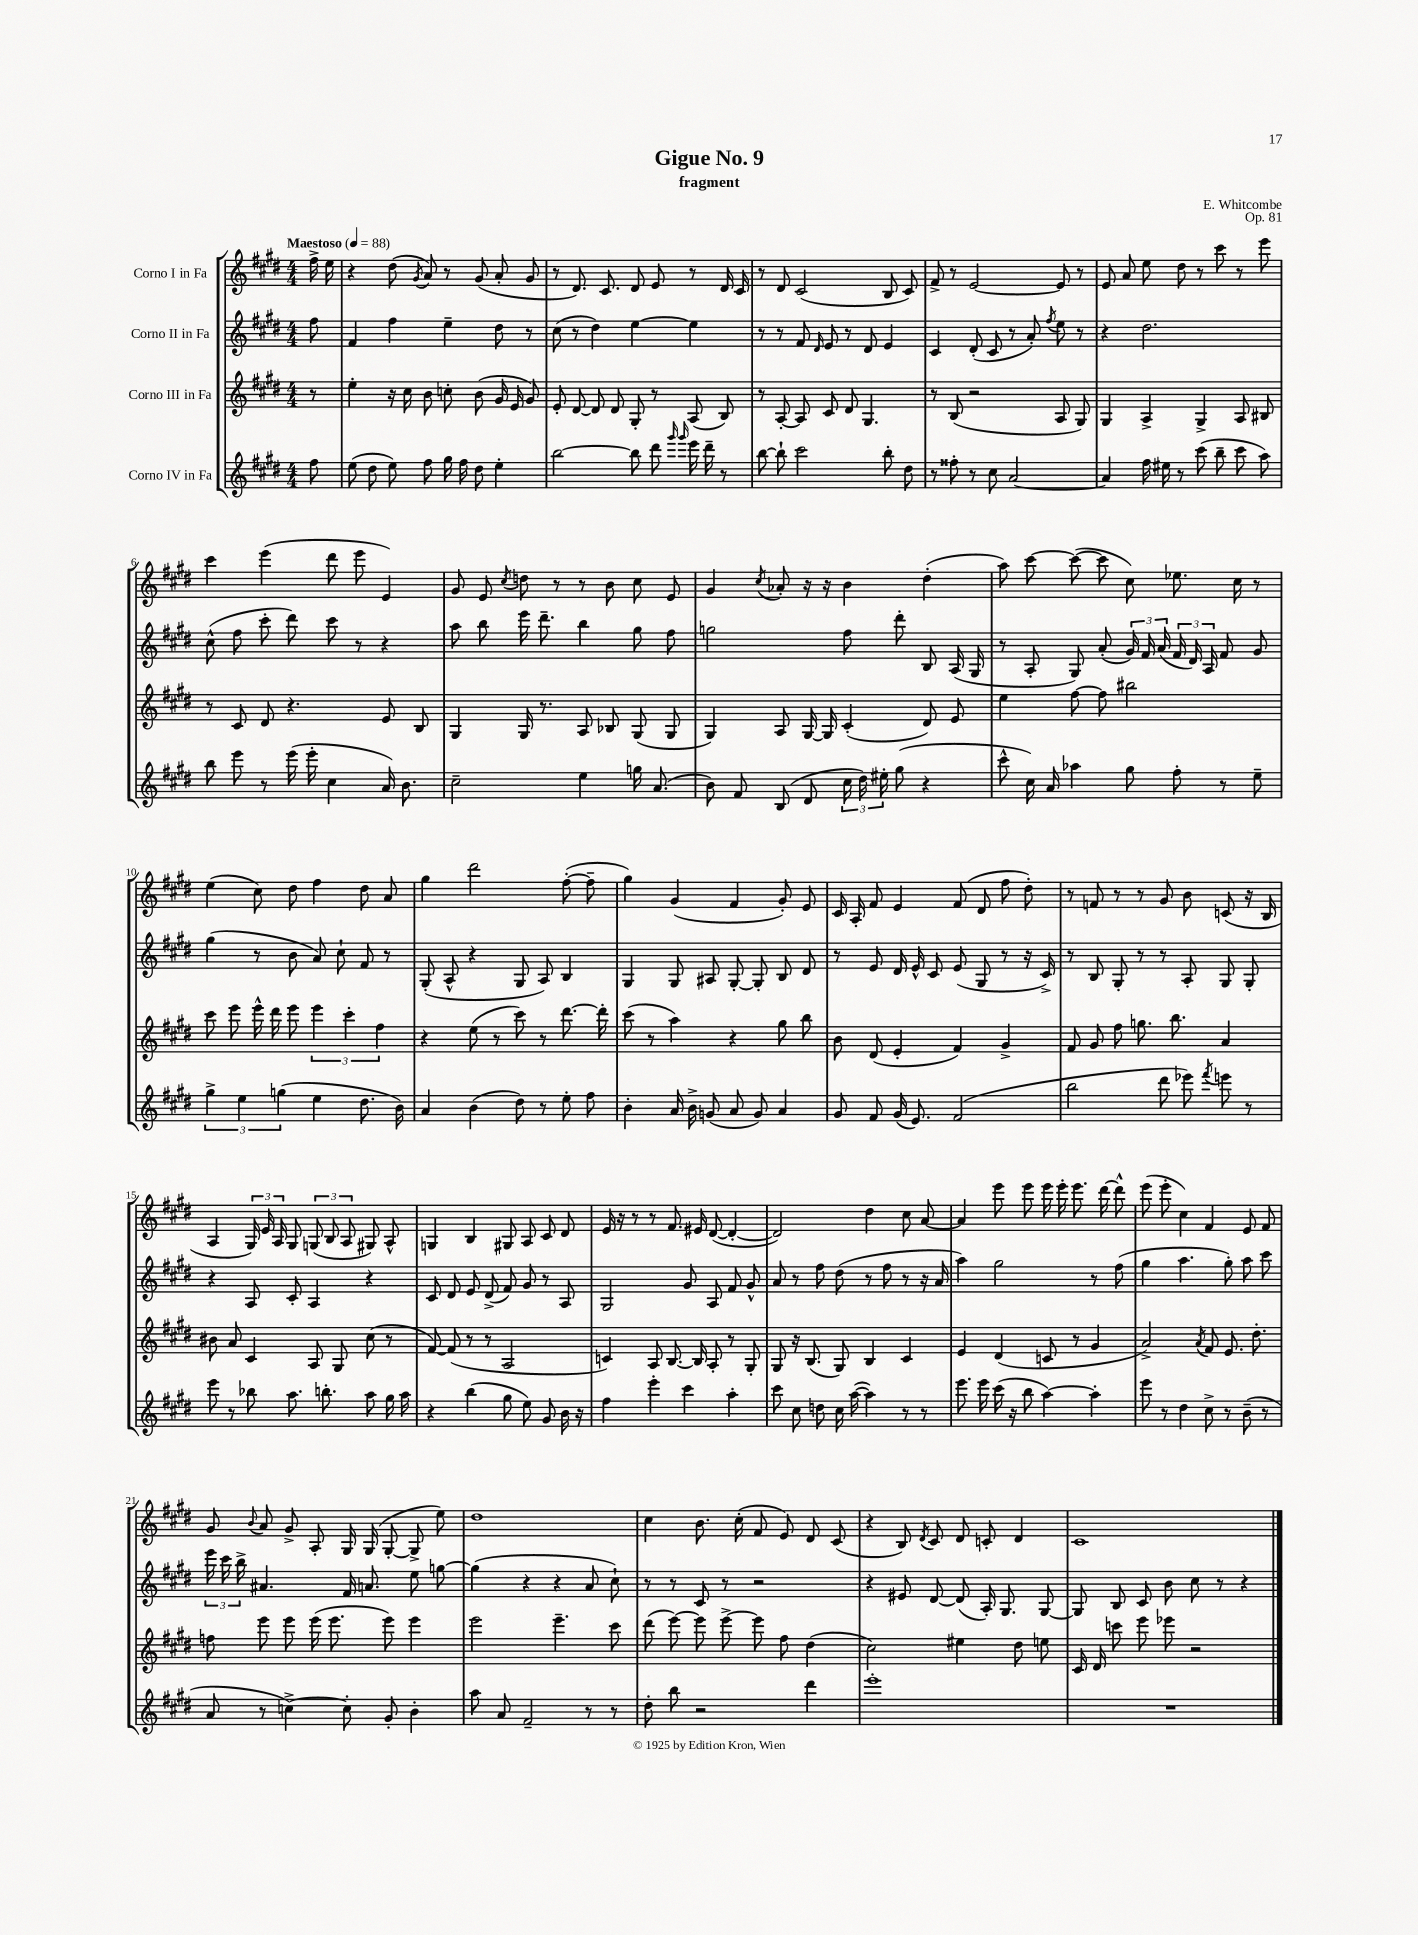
\header { title = "Gigue No. 9" composer = "E. Whitcombe" subtitle = "fragment" opus = "Op. 81" }
<<
\new StaffGroup <<
\new Staff = "s0" \with { instrumentName = "Corno I in Fa" } {
    \clef treble \key e \major \numericTimeSignature \time 4/4 \partial 8 \tempo "Maestoso" 4 = 88
    \autoBeamOff fis''16-> e''16 |
    r4 dis''8( \acciaccatura { gis'8 } a'8) r8 gis'8( a'8-. gis'8 |
    r8 dis'8.) cis'8. dis'8 e'8 r8 dis'16 cis'16 |
    r8 dis'8 cis'2( b8 cis'8) |
    fis'8-> r8 e'2~ e'8 r8 |
    e'8 a'8 e''8 dis''8 r8 cis'''8 r8 e'''8 |
    cis'''4 e'''4( dis'''8 e'''8 e'4) |
    gis'8 e'8 \acciaccatura { cis''8 } d''8 r8 r8 b'8 cis''8 e'8 |
    gis'4 \acciaccatura { cis''8 } aes'8-. r16 r16 b'4 dis''4-.( |
    a''8) cis'''8~ cis'''8~( cis'''8 cis''8) ees''8. cis''16 r8 |
    e''4( cis''8) dis''8 fis''4 dis''8 a'8 |
    gis''4 dis'''2 fis''8~-.( fis''8-- |
    gis''4) gis'4( fis'4 gis'8-.) e'8 |
    cis'16 a16-. fis'8 e'4 fis'8( dis'8 fis''8 dis''8-.) |
    r8 f'8 r8 r8 gis'8 b'8 c'8( r16 b16 |
    a4 \tuplet 3/2 { gis16) e'16 a16 } gis8 \tuplet 3/2 { g8( b8 a8 } gis8) a8-^ |
    g4 b4 gis8 a8 cis'8 dis'8 |
    e'16 r16 r8 r8 fis'8. eis'16 dis'8~( dis'4~-. |
    dis'2) dis''4 cis''8 a'8~ |
    a'4 e'''8 e'''8 e'''16 e'''16-. e'''8. dis'''16~ dis'''8-^ |
    e'''8( e'''8-. cis''4) fis'4 e'8 fis'8 |
    gis'8 \appoggiatura { b'8 } a'8 gis'8-> a8-. gis16 gis16( gis8~-. gis8-> e''8) |
    dis''1 |
    cis''4 b'8. cis''16-.( fis'8 e'8) dis'8 cis'8( |
    r4 b8) \acciaccatura { dis'8 } cis'8 dis'8 c'8-. dis'4 |
    cis'1 \bar "|." |
}
\new Staff = "s1" \with { instrumentName = "Corno II in Fa" } {
    \clef treble \key e \major \numericTimeSignature \time 4/4 \partial 8
    \autoBeamOff fis''8 |
    fis'4 fis''4 e''4-- dis''8 r8 |
    cis''8( r8 dis''4) e''4~ e''4 |
    r8 r8 fis'8 \grace { dis'16 } e'8 r8 dis'8 e'4 |
    cis'4 dis'8-.( cis'8 r8 a'8-.) \acciaccatura { fis''8 } e''8 r8 |
    r4 dis''2. |
    cis''8-^( fis''8 cis'''8-. dis'''8) cis'''8 r8 r4 |
    a''8 b''8 e'''16 dis'''8.-- b''4 gis''8 fis''8 |
    g''2 fis''8 dis'''8-. b8 a16( gis16 |
    r8 a8-. gis8) a'8-.( \tuplet 3/2 { gis'16) fis'16 a'16( } \tuplet 3/2 { fis'16 dis'16) a16 } fis'8 gis'8 |
    gis''4( r8 b'8 a'8) cis''8-! fis'8 r8 |
    gis8-.( a8-^ r4 gis8 a8) b4 |
    gis4 gis8 ais8 gis8~-. gis8-. b8 dis'8 |
    r8 e'8 dis'16 e'16-^ cis'8 e'8( gis8 r8 r16 cis'16->) |
    r8 b8 gis8-. r8 r8 a8-. gis8 gis8-. |
    r4 a8 cis'8-. a4 r4 |
    cis'8 dis'8 e'8 dis'8->( fis'8) gis'8 r8 a8 |
    gis2 gis'8 a8 fis'8 gis'8-^ |
    a'8 r8 fis''8 dis''8( r8 fis''8 r8 r16 a'16 |
    a''4) gis''2 r8 fis''8( |
    gis''4 a''4. gis''8-.) a''8 cis'''8 |
    \tuplet 3/2 { e'''16 cis'''16 b''16-> } ais'4. fis'16 a'8. e''8 g''8~ |
    g''4( r4 r4 a'8 cis''8-!) |
    r8 r8 cis'8 r8 r2 |
    r4 eis'8 dis'8~ dis'8( a16-.) gis8. gis8~ |
    gis8 b8 cis'8 b'8 cis''8 r8 r4 \bar "|." |
}
\new Staff = "s2" \with { instrumentName = "Corno III in Fa" } {
    \clef treble \key e \major \numericTimeSignature \time 4/4 \partial 8
    \autoBeamOff r8 |
    e''4-. r16 cis''16 b'8 c''8-. b'8( gis'16 e'16 gis'8) |
    e'8-. dis'8~ dis'8 dis'8 gis8-. r8 a8( b8) |
    r8 a8~-. a8 cis'8 dis'8 gis4. |
    r8 b8( r2 a8 gis8) |
    gis4 a4-> gis4-> a8 bis8 |
    r8 cis'8 dis'8 r4. e'8 b8 |
    gis4 gis16 r8. a8 bes8 gis8( gis8 |
    gis4) a8 gis16~ gis16 cis'4-.( dis'8) e'8 |
    e''4 fis''8~ fis''8 bis''2 |
    cis'''8 e'''8 e'''16-^ dis'''16 e'''8 \tuplet 3/2 { e'''4 cis'''4-. fis''4 } |
    r4 e''8( r8 cis'''8) r8 dis'''8.~ dis'''16-. |
    cis'''8( r8 a''4) r4 gis''8 b''8 |
    b'8 dis'8( e'4-. fis'4) gis'4-> |
    fis'8 gis'8 fis''8 g''8. b''8. a'4 |
    bis'8 a'8 cis'4 a8 gis8 cis''8( r8 |
    fis'8~) fis'8( r8 r8 a2 |
    c'4) a8 b8.~ b16 a8-. r8 gis8-. |
    gis8 r16 b8.( gis8) b4 cis'4 |
    e'4 dis'4( c'8 r8 gis'4 |
    a'2->) \acciaccatura { a'8 } fis'8 e'8. dis''8.-. |
    f''8 e'''8 e'''8 e'''16( e'''8. e'''8) e'''4 |
    e'''2 e'''4.-- cis'''8 |
    dis'''8( e'''8~) e'''8 e'''8~-> e'''8 fis''8 dis''4( |
    cis''2) eis''4 dis''8 e''8 |
    cis'16 dis'16 c'''8 e'''8 ees'''8 r2 \bar "|." |
}
\new Staff = "s3" \with { instrumentName = "Corno IV in Fa" } {
    \clef treble \key e \major \numericTimeSignature \time 4/4 \partial 8
    \autoBeamOff fis''8 |
    e''8( dis''8 e''8) fis''8 gis''16 fis''16 dis''8 e''4-. |
    b''2~ b''8 dis'''8 \grace { gis'''16 gis'''16 } e'''16 dis'''16-- r8 |
    b''8~ b''8-! cis'''2 b''8-. dis''8 |
    r8 fisis''8-. r8 cis''8 a'2~ |
    a'4 fis''16 eis''16 r8 cis'''8( b''8-- cis'''8 a''8) |
    b''8 e'''8 r8 e'''16( e'''16-. cis''4 a'16) b'8. |
    cis''2-- e''4 g''16 a'8.( |
    b'8) fis'8 b8( dis'8 \tuplet 3/2 { cis''16 dis''16) eis''16-. } gis''8( r4 |
    cis'''8-^ cis''16) a'16 aes''4 gis''8 fis''8-. r8 e''8-- |
    \tuplet 3/2 { gis''4-> e''4 g''4( } e''4 dis''8. b'16) |
    a'4 b'4( dis''8) r8 e''8-. fis''8 |
    b'4-. a'16 b'16-> g'8( a'8 g'8) a'4 |
    gis'8 fis'8 gis'16( e'8.) fis'2( |
    b''2 dis'''8 ees'''8) \acciaccatura { fis'''8 } e'''8 r8 |
    e'''8 r8 bes''8 a''8. b''8.-. a''8 gis''16 a''16 |
    r4 b''4( gis''8 e''8) gis'8 b'16 r16 |
    fis''4 e'''4-. cis'''4 a''4-. |
    cis'''8 cis''8 d''8 cis''16 a''16~( a''4) r8 r8 |
    e'''8. e'''16 cis'''16( r16 b''8 a''4~) a''4-. |
    e'''8 r8 dis''4 cis''8-> r8 b'8--( r8 |
    a'8 r8 c''4~->) c''8-. gis'8-. b'4-. |
    a''8 a'8 fis'2-- r8 r8 |
    dis''8-. b''8 r2 dis'''4 |
    e'''1-. |
    R1 \bar "|." |
}
>>
>>
